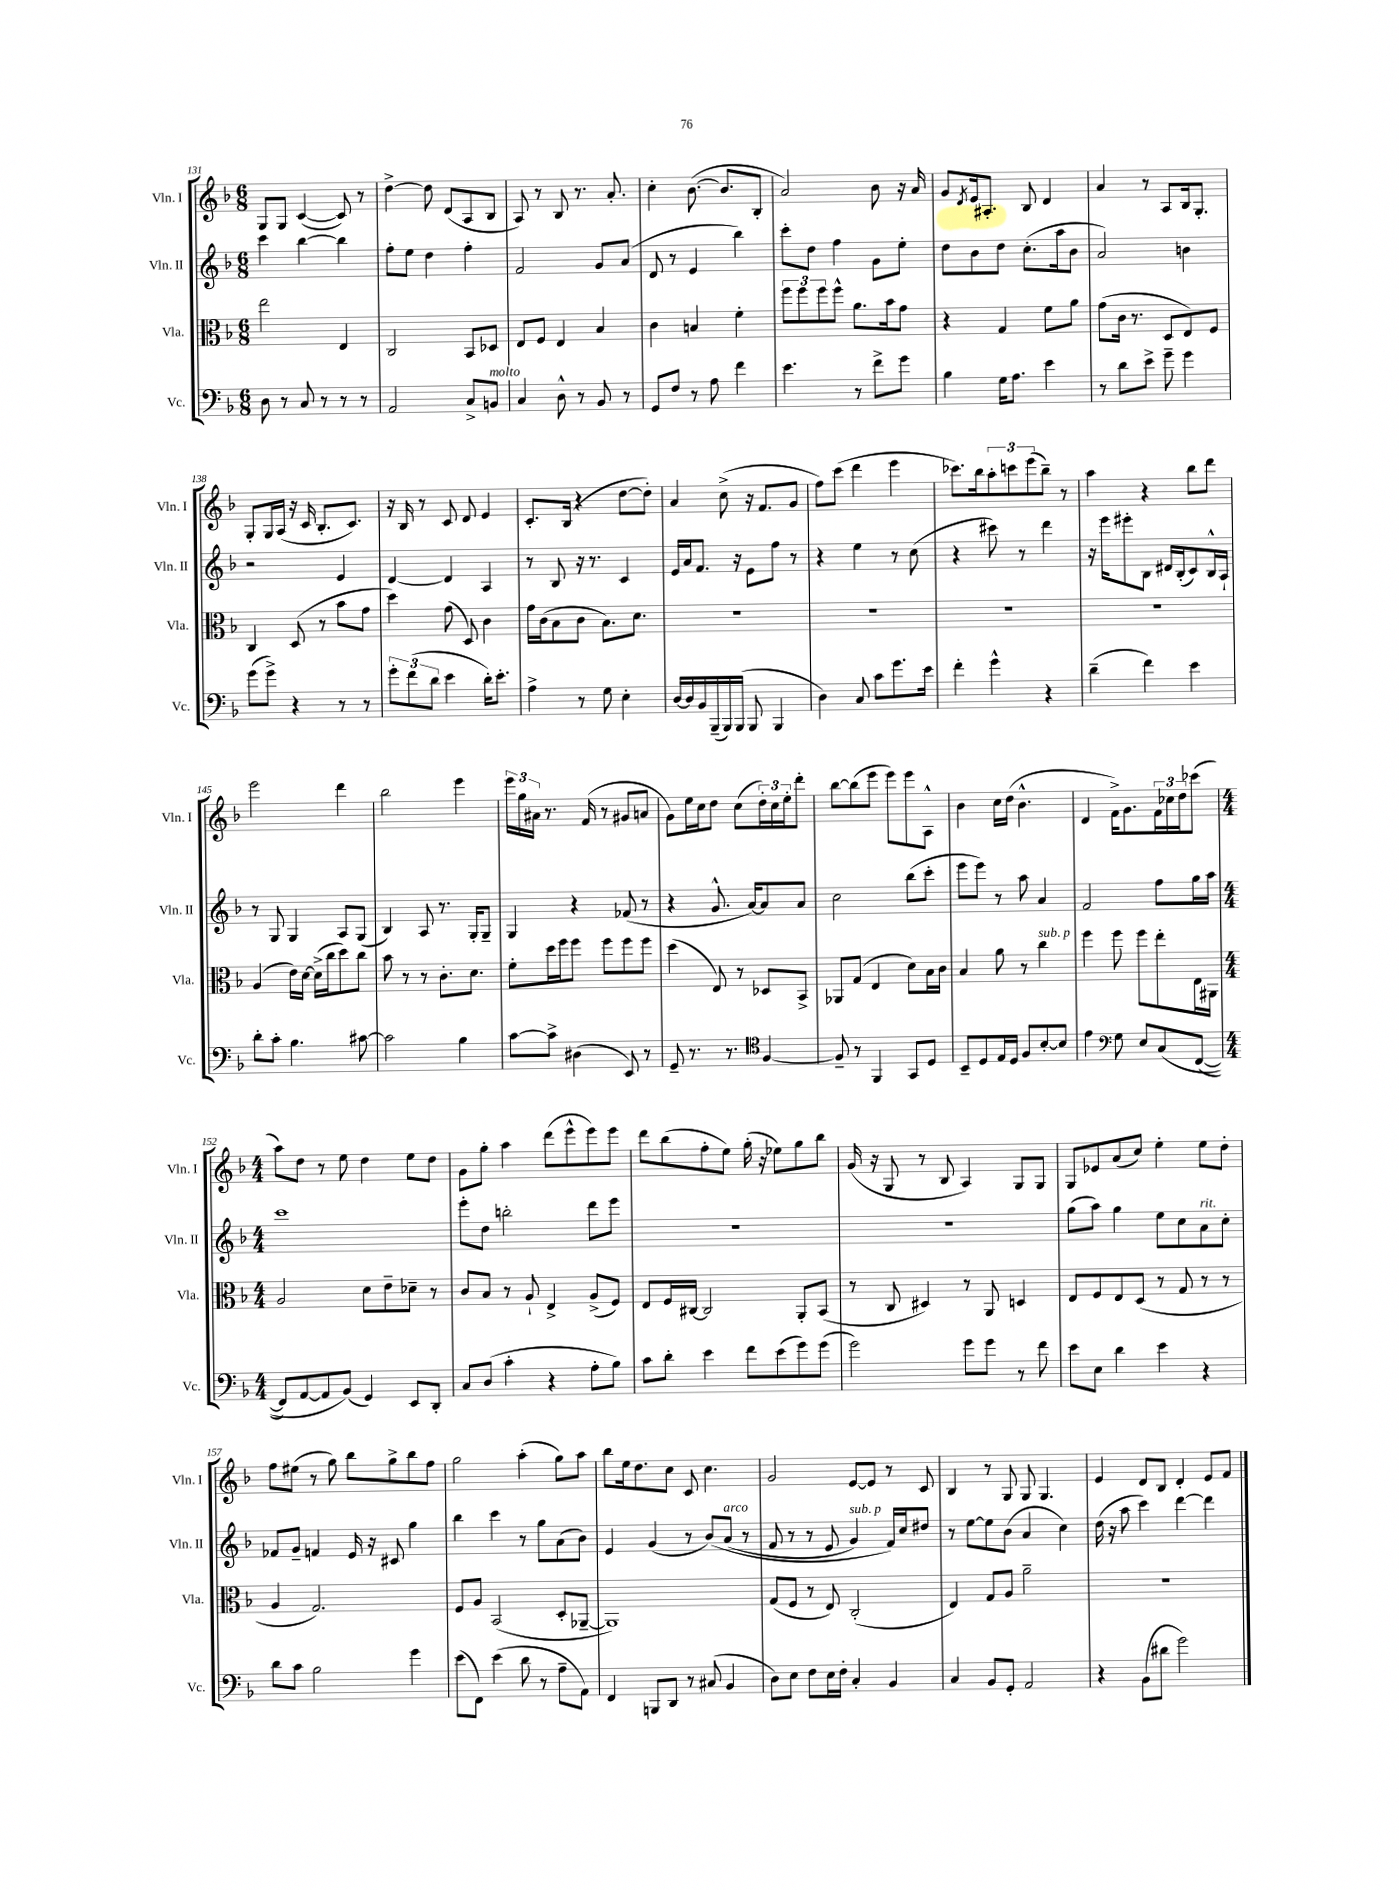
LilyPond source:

<<
\new StaffGroup <<
\new Staff = "s0" \with { instrumentName = "Vln. I" shortInstrumentName = "Vln. I" } {
    \clef treble \key f \major \numericTimeSignature \time 6/8
    g8 g8 c'4~( c'8) r8 |
    d''4~-> d''8 d'8( a8 bes8 |
    a8) r8 bes8 r8. a'8.-. |
    c''4-. bes'8.~( bes'8. bes8-. |
    a'2) bes'8 r16 a'16 |
    g'8 \acciaccatura { d'8 } e'16 ais8.-. bes8 d'4 |
    a'4 r8 a8 bes16 g8.-. |
    g8-. g16 a16( r16 c'16 bes8.-. c'8.) |
    r16 bes16 r8 c'8 d'8 e'4 |
    c'8.-. bes16( r4 d''8~ d''8-.) |
    a'4 c''8->( r16 f'8. g'8 |
    f''8) c'''8( d'''4 e'''4 |
    ces'''8.) bes''16 \tuplet 3/2 { a''8-. c'''8 e'''8( } bes''8--) r8 |
    a''4 r4 bes''8 d'''8 |
    e'''2 d'''4 |
    bes''2 e'''4 |
    \tuplet 3/2 { e'''16 g''16 ais'16 } r8. f'16( r8 gis'8 a'8 |
    g'8) e''16 c''16 d''8 c''8( \tuplet 3/2 { d''16-.) c''16 e''16-. } d'''8-. |
    bes''8~ bes''8( e'''8 e'''8) e'''8 a8-^ |
    bes'4 c''16 d''16( bes'4.-^ |
    d'4 f'16->) g'8. \tuplet 3/2 { f'16 ces''16 d''16 } ces'''8( |
    \numericTimeSignature \time 4/4 a''8) d''8 r8 e''8 d''4 e''8 d''8 |
    g'8 g''8-. a''4 d'''8( e'''8-^ e'''8) e'''8 |
    d'''8 bes''8( f''8-. e''8) g''16-.( r16 ees''8) g''8 bes''8 |
    g'16( r16 g8 r8 bes8 a4) g8 g8 |
    g8 ees'8 a'8( c''8) e''4-. e''8 d''8-. |
    f''8 eis''8( r8 g''8) bes''8 g''8-> bes''8 f''8 |
    g''2 a''4-.( g''8) a''8 |
    bes''8 e''16 d''8. c''8 c'8 c''4. |
    g'2 e'8~ e'8 r8 c'8 |
    bes4 r8 g8 g8 g4. |
    e'4 d'8 bes8 d'4-. e'8 f'8 \bar "|." |
}
\new Staff = "s1" \with { instrumentName = "Vln. II" shortInstrumentName = "Vln. II" } {
    \clef treble \key f \major \numericTimeSignature \time 6/8
    c'''4 bes''4~ bes''4 |
    f''8-. e''8 d''4 f''4-. |
    f'2 g'8 a'8( |
    d'8 r8 e'4 bes''4) |
    c'''8-. d''8 f''4 g'8 e''8-. |
    d''8 bes'8 d''8 c''8.-.( a''16 bes'8 |
    a'2) b'4 |
    r2 e'4 |
    d'4~ d'4 a4 |
    r8 bes8 r16 r8. c'4 |
    e'16 a'16 f'8. r16 e'8 f''8 r8 |
    r4 e''4 r8 c''8( |
    r4 cis'''8) r8 d'''4 |
    r16 e'''16 eis'''8-. bes8 dis'16 bes16-.( c'8) bes16-^ a16-! |
    r8 g8 g4 a8 g8( |
    bes4) a8 r8. g16-. g8-- |
    g4 r4 fes'8( r8 |
    r4 g'8.-^ a'16~) a'8 a'8 |
    c''2 bes''8( c'''8-. |
    e'''8 e'''8) r8 a''8 a'4 |
    f'2 f''8 g''16 a''16 |
    \numericTimeSignature \time 4/4 c'''1 |
    e'''8-. d''8 b''2-. d'''8 e'''8 |
    R1 |
    R1 |
    g''8( a''8) g''4 e''8 c''8 a'8^\markup { \italic "rit." } c''8-. |
    fes'8 g'8-- f'4 e'16 r16 cis'8 g''4 |
    bes''4 c'''4 r8 g''8 a'8( bes'8) |
    e'4 g'4( r8 bes'8)\( a'8^\markup { \italic "arco" }( r8 |
    f'8 r8 r8 e'8 g'4^\markup { \italic "sub. p" }) f'16\) c''16 dis''8 |
    r8 e''8~ e''8 bes'8( a'4 c''4) |
    d''16( r16 a''8 c'''4) d'''4~ d'''4 \bar "|." |
}
\new Staff = "s2" \with { instrumentName = "Vla." shortInstrumentName = "Vla." } {
    \clef alto \key f \major \numericTimeSignature \time 6/8
    e''2 e4 |
    c2 bes,8 des8 |
    e8 f8 e4 bes4 |
    c'4 b4 f'4-. |
    \tuplet 3/2 { f''8 f''8 f''8 } f''8-^ a'8. bes'16 g'8 |
    r4 g4 f'8 a'8 |
    g'8( c'16 r8. d8 e8) f8 |
    c4 d8( r8 bes'8 g'8 |
    d''4) g'8( d8) c'4 |
    g'16 c'16( bes8 c'8 bes8.) d'8. |
    R2. |
    R2. |
    R2. |
    R2. |
    a4( e'16) d'16~ d'16->( c''16 d''8) c''8 |
    bes'8 r8 r8 c'8.-. d'8. |
    f'8-. d''16 f''16 f''8 f''8 f''8 f''8 |
    d''4( e8) r8 des8 bes,8-> |
    aes,8 g8( e4 d'8) bes16 c'16 |
    bes4 a'8 r8 c''4^\markup { \italic "sub. p" } |
    f''4 f''8 f''8 e''8-. e16 ais,16 |
    \numericTimeSignature \time 4/4 a2 d'8 e'8-- des'8-- r8 |
    c'8 bes8 r8 a8-! e4-> a8->( f8) |
    e8 f16 cis16~ cis2 a,8-. bes,8( |
    r8 c8 dis4) r8 a,8 d4 |
    e8 f8 e8 d8( r8 g8 r8 r8 |
    a4 g2.) |
    f8 a8 bes,2( d8-. aes,8~-- |
    aes,1) |
    g8( f8 r8 e8) c2-.( |
    e4) g8 a8 a'2-- |
    R1 \bar "|." |
}
\new Staff = "s3" \with { instrumentName = "Vc." shortInstrumentName = "Vc." } {
    \clef bass \key f \major \numericTimeSignature \time 6/8
    d8 r8 c8 r8 r8 r8 |
    a,2 c8-> b,8^\markup { \italic "molto" } |
    c4 d8-^ r8 bes,8 r8 |
    g,8 f8 r8 a8 f'4 |
    e'4. r8 f'8-> g'8 |
    bes4 g16 a8. e'4 |
    r8 d'8 e'8-> g'8-- g'4 |
    g'8( g'8->) r4 r8 r8 |
    \tuplet 3/2 { g'8-. f'8( d'8 } e'4 d'16-.) e'8.-. |
    a4-> r8 g8 e4-. |
    d16~ d16 bes,16 bes,,16--( bes,,16) bes,,16( bes,,8 bes,,4 |
    d4) c8 c'8 g'8. e'16 |
    f'4-. g'4-^ r4 |
    d'4--( f'4) e'4 |
    d'8-. c'8-. bes4. cis'8~ |
    cis'2 bes4 |
    c'8~ c'8-> dis4( e,8) r8 |
    g,8-- r8. r8. \clef tenor f4~ |
    f8-- r8 f,4 g,8 d8 |
    bes,8-- d8 e16 d16 f8 bes8~-. bes8 |
    e'4 \clef bass g8 e8 c8\( f,8~( |
    \numericTimeSignature \time 4/4 f,8) a,8~ a,8 bes,8(\) g,4) e,8 d,8-. |
    c8 d8( c'4-. r4 a8-. bes8) |
    c'8 d'8-. e'4 f'8 e'8( g'8) g'8( |
    g'2) g'8 g'8 r8 f'8 |
    e'8 e8 d'4 e'4 r4 |
    d'8 c'8 bes2 g'4 |
    e'8( f,8) e'4( d'8 r8 a8-- a,8) |
    f,4 b,,8 d,8 r8 cis8( bes,4 |
    d8) e8 f8 e16 f16-. c4-. bes,4 |
    c4 bes,8 g,8-. a,2 |
    r4 bes,8( dis'8 g'2) \bar "|." |
}
>>
>>
\layout { \context { \Score currentBarNumber = #131 } }
